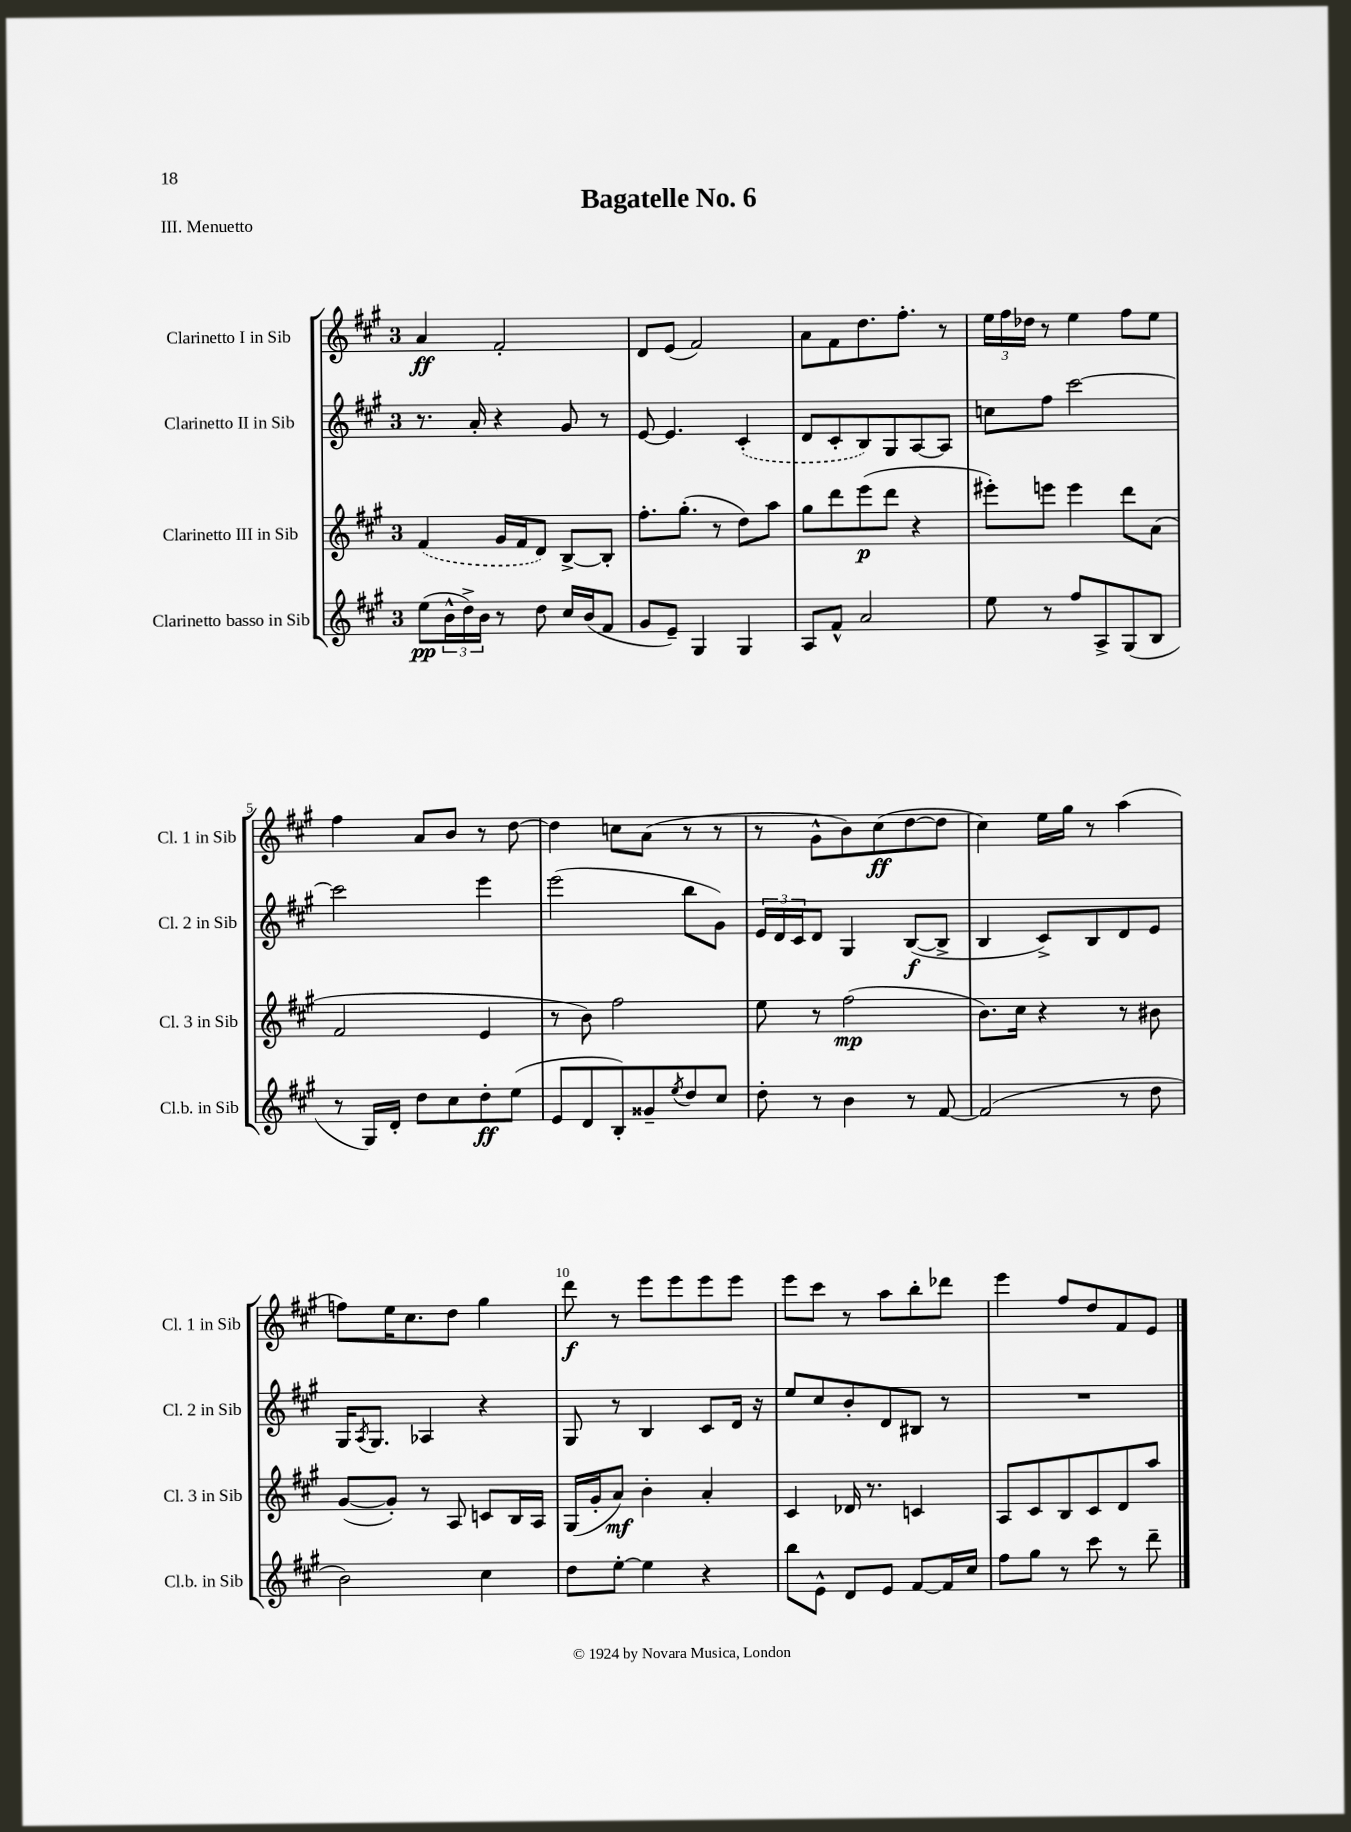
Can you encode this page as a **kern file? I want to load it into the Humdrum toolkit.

**kern	**dynam	**kern	**dynam	**kern	**dynam	**kern	**dynam
*part4	*part4	*part3	*part3	*part2	*part2	*part1	*part1
*staff4	*staff4	*staff3	*staff3	*staff2	*staff2	*staff1	*staff1
*I"Clarinetto basso in Sib	*	*I"Clarinetto III in Sib	*	*I"Clarinetto II in Sib	*	*I"Clarinetto I in Sib	*
*I'Cl.b. in Sib	*	*I'Cl. 3 in Sib	*	*I'Cl. 2 in Sib	*	*I'Cl. 1 in Sib	*
*clefG2	*	*clefG2	*	*clefG2	*	*clefG2	*
*k[f#c#g#]	*	*k[f#c#g#]	*	*k[f#c#g#]	*	*k[f#c#g#]	*
*M3/4	*	*M3/4	*	*M3/4	*	*M3/4	*
=1	=1	=1	=1	=1	=1	=1	=1
(8ee\L	pp	(4f#/	.	8.r	.	4a/	ff
24b^^\L	.	.	.	.	.	.	.
24dd^\)	.	.	.	.	.	.	.
.	.	.	.	16a'/	.	.	.
24b\JJ	.	.	.	.	.	.	.
8r	.	16g#/LL	.	4r	.	2f#'/	.
.	.	16f#/J	.	.	.	.	.
8dd\	.	8d/J)	.	.	.	.	.
16cc#/LL	.	[8B^/L	.	8g#/	.	.	.
(16b/J	.	.	.	.	.	.	.
8f#/J	.	8B'/J]	.	8r	.	.	.
=2	=2	=2	=2	=2	=2	=2	=2
8g#/L	.	8.ff#'\L	.	[8e/	.	8d/L	.
8e~/J)	.	.	.	4.e/]	.	(8e/J	.
.	.	(8.gg#'\J	.	.	.	.	.
4G#/	.	.	.	.	.	2f#/)	.
.	.	8r	.	.	.	.	.
4G#/	.	8dd\L)	.	(4c#'/	.	.	.
.	.	8aa\J	.	.	.	.	.
=3	=3	=3	=3	=3	=3	=3	=3
8A/L	.	8gg#\L	.	8d/L	.	8a\L	.
8f#^^/J	.	8ddd\	.	8c#'/	.	8f#\	.
2a/	.	(8eee\	p	8B/)	.	8.dd\	.
.	.	8ddd\J	.	8G#/	.	.	.
.	.	.	.	.	.	8.ff#'\J	.
.	.	4r	.	[8A/	.	.	.
.	.	.	.	8A/J]	.	8r	.
=4	=4	=4	=4	=4	=4	=4	=4
8ee\	.	8eee#X'\L)	.	8ccn\L	.	24ee\LL	.
.	.	.	.	.	.	24ff#\	.
.	.	.	.	.	.	24dd-X\JJ	.
8r	.	8eeen\J	.	8ff#\J	.	8r	.
8ff#/L	.	4eee\	.	[2ccc#\	.	4ee\	.
8A^/	.	.	.	.	.	.	.
(8G#/	.	8ddd\L	.	.	.	8ff#\L	.
8B/J	.	(8a\J	.	.	.	8ee\J	.
!!LO:LB:g=z
=5	=5	=5	=5	=5	=5	=5	=5
8r	.	2f#/	.	2ccc#\]	.	4ff#\	.
16G#/LL)	.	.	.	.	.	.	.
16d'/JJ	.	.	.	.	.	.	.
8dd\L	.	.	.	.	.	8a/L	.
8cc#\	.	.	.	.	.	8b/J	.
8dd'\	ff	4e/	.	4eee\	.	8r	.
(8ee\J	.	.	.	.	.	[8dd\	.
=6	=6	=6	=6	=6	=6	=6	=6
8e/L	.	8r	.	(2eee\	.	4dd\]	.
8d/	.	8b\)	.	.	.	.	.
8B'/)	.	2ff#\	.	.	.	8ccn\L	.
8g##X~/	.	.	.	.	.	(8a\J	.
8qee/	.	.	.	.	.	.	.
8dd/	.	.	.	8bb\L	.	8r	.
8cc#/J	.	.	.	8g#\J)	.	8r	.
=7	=7	=7	=7	=7	=7	=7	=7
8dd'\	.	8ee\	.	24e/LL	.	8r	.
.	.	.	.	24d/	.	.	.
.	.	.	.	24c#/J	.	.	.
8r	.	8r	.	8d/J	.	8g#^^\L	.
4b\	.	(2ff#\	mp	4G#/	.	8b\)	.
.	.	.	.	.	.	(8cc#\	ff
8r	.	.	.	([8B/L	f	[8dd\	.
[8f#/	.	.	.	8B^/J]	.	8dd\J]	.
=8	=8	=8	=8	=8	=8	=8	=8
(2f#/]	.	8.b\L)	.	4B/	.	4cc#\)	.
.	.	16cc#\Jk	.	.	.	.	.
.	.	4r	.	8c#^/L)	.	16ee\LL	.
.	.	.	.	.	.	16gg#\JJ	.
.	.	.	.	8B/	.	8r	.
8r	.	8r	.	8d/	.	(4aa\	.
8dd\	.	8b#X\	.	8e/J	.	.	.
!!LO:LB:g=z
=9	=9	=9	=9	=9	=9	=9	=9
2b\)	.	([8g#/L	.	16G#/KL	.	8ffn\L)	.
.	.	.	.	8qA/	.	.	.
.	.	.	.	8.G#/J	.	.	.
.	.	8g#'/J])	.	.	.	16ee\K	.
.	.	.	.	.	.	8.cc#\	.
.	.	8r	.	4A-X/	.	.	.
.	.	8A/	.	.	.	8dd\J	.
4cc#\	.	8cn/L	.	4r	.	4gg#\	.
.	.	16B/L	.	.	.	.	.
.	.	16A/JJ	.	.	.	.	.
=10	=10	=10	=10	=10	=10	=10	=10
8dd\L	.	(16G#/LL	.	8G#/	.	8ddd\	f
.	.	16g#'/J	.	.	.	.	.
[8ee'\J	.	8a/J)	mf	8r	.	8r	.
4ee\]	.	4b'\	.	4B/	.	8eee\L	.
.	.	.	.	.	.	8eee\	.
4r	.	4a'/	.	8c#/L	.	8eee\	.
.	.	.	.	16d/Jk	.	8eee\J	.
.	.	.	.	16r	.	.	.
=11	=11	=11	=11	=11	=11	=11	=11
8bb\L	.	4c#/	.	8ee/L	.	8eee\L	.
8e^^\J	.	.	.	8cc#/	.	8ccc#\J	.
8d/L	.	16d-X/	.	8b'/	.	8r	.
.	.	8.r	.	.	.	.	.
8e/J	.	.	.	8d/	.	8aa\L	.
[8f#/L	.	4cn/	.	8B#X/J	.	8bb'\	.
16f#/L]	.	.	.	8r	.	8ddd-X\J	.
16cc#/JJ	.	.	.	.	.	.	.
=12	=12	=12	=12	=12	=12	=12	=12
8ff#\L	.	8A/L	.	2.r	.	4eee\	.
8gg#\J	.	8c#/	.	.	.	.	.
8r	.	8B/	.	.	.	8ff#/L	.
8ccc#\	.	8c#/	.	.	.	8dd/	.
8r	.	8d/	.	.	.	8f#/	.
8ddd~\	.	8aa/J	.	.	.	8e/J	.
==	==	==	==	==	==	==	==
*-	*-	*-	*-	*-	*-	*-	*-
